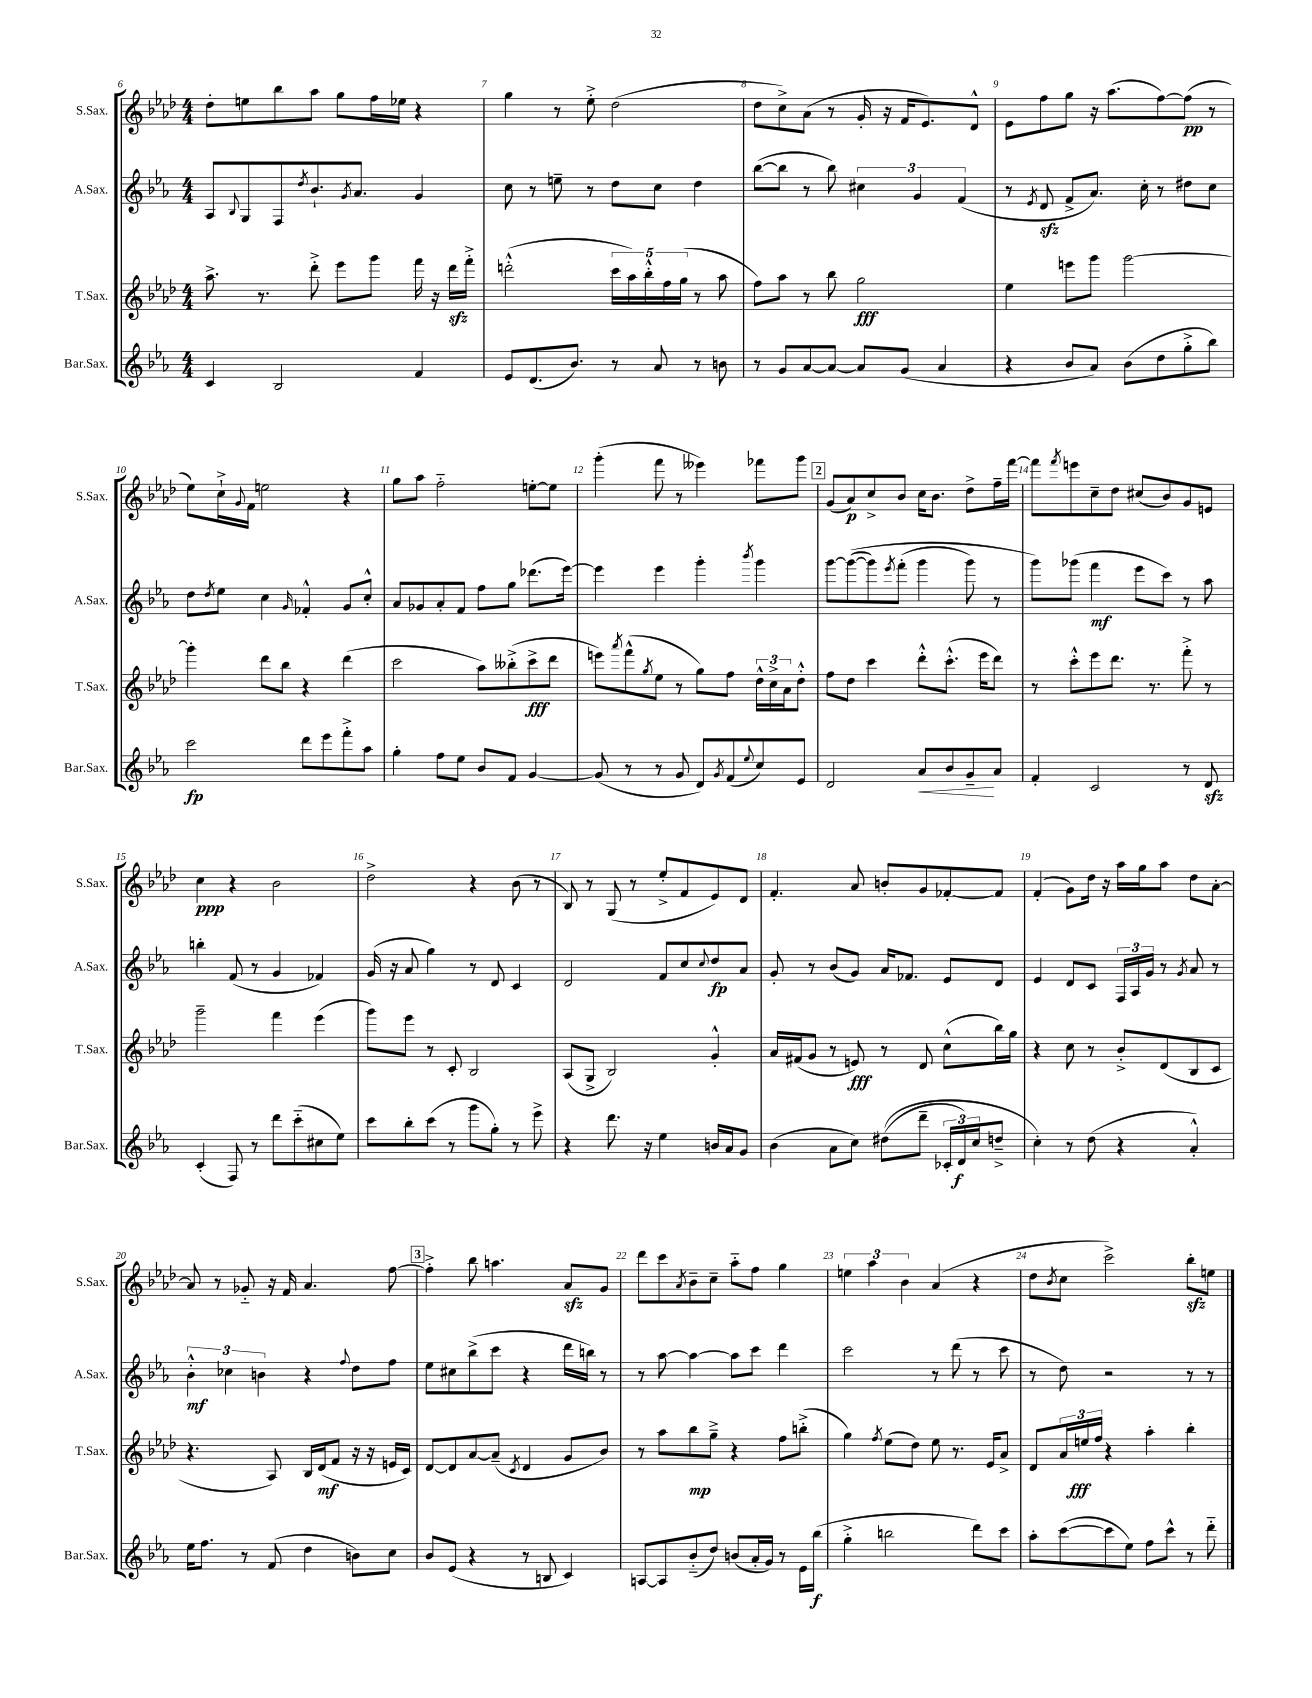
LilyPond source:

<<
\new StaffGroup <<
\new Staff = "s0" \with { instrumentName = "S.Sax." shortInstrumentName = "S.Sax." } {
    \clef treble \key aes \major \numericTimeSignature \time 4/4
    des''8-. e''8 bes''8 aes''8 g''8 f''16 ees''16 r4 |
    g''4 r8 ees''8-.-> des''2( |
    des''8 c''8->) aes'8( r8 g'16-. r16 f'16 ees'8.) des'8-^ |
    ees'8 f''8 g''8 r16 aes''8.( f''8~) f''8\pp( r8 |
    ees''8) c''16-!-> \appoggiatura { g'8 } f'16 e''2 r4 |
    g''8 aes''8 f''2-_ e''8~-. e''8 |
    g'''4-.( f'''8 r8 eeses'''4) fes'''8 g'''8 |
    \mark \markup { \box "2" } g'8( aes'8\p) c''8-> bes'8 c''16 bes'8. des''8-> f''16-- f'''16~ |
    f'''8 \acciaccatura { f'''8 } e'''8 c''8-- des''8 cis''8( bes'8) g'8 e'8 |
    c''4\ppp r4 bes'2 |
    des''2-> r4 bes'8( r8 |
    bes8) r8 g8( r8 ees''8-.-> f'8 ees'8) des'8 |
    f'4.-. aes'8 b'8-. g'8 fes'8~-. fes'8 |
    f'4-.( g'8) des''16 r16 aes''16 g''16 aes''8 des''8 aes'8~-. |
    aes'8 r8 ges'8-_ r16 f'16 aes'4. f''8~ |
    \mark \markup { \box "3" } f''4-.-> bes''8 a''4. aes'8\sfz g'8 |
    des'''8 c'''8 \acciaccatura { aes'8 } bes'8-- c''8-- aes''8-_ f''8 g''4 |
    \tuplet 3/2 { e''4 aes''4 bes'4 } aes'4( r4 |
    des''8 \acciaccatura { bes'8 } c''8 c'''2->) bes''8-.\sfz e''8 \bar "|." |
}
\new Staff = "s1" \with { instrumentName = "A.Sax." shortInstrumentName = "A.Sax." } {
    \clef treble \key ees \major \numericTimeSignature \time 4/4
    aes8 \appoggiatura { bes8 } g8 f8 \acciaccatura { d''8 } bes'8.-! \acciaccatura { g'8 } aes'8. g'4 |
    c''8 r8 e''8-- r8 d''8 c''8 d''4 |
    bes''8~( bes''8 r8 bes''8) \tuplet 3/2 { cis''4 g'4 f'4( } |
    r8 \acciaccatura { ees'8 } d'8\sfz f'8-> aes'8.) c''16-. r8 dis''8 c''8 |
    d''8 \acciaccatura { d''8 } ees''8 c''4 \grace { g'16 } fes'4-.-^ g'8 c''8-.-^ |
    aes'8 ges'8 aes'8-. f'8 f''8 g''8 des'''8.( ees'''16~) |
    ees'''4 ees'''4 g'''4-. \acciaccatura { bes'''8 } g'''4 |
    \mark \markup { \box "2" } g'''8~ g'''8~(\( g'''8) \acciaccatura { ees'''8 } f'''8-.( g'''4 g'''8) r8 |
    g'''8\) ges'''8( f'''4\mf ees'''8 c'''8) r8 aes''8 |
    b''4-. f'8( r8 g'4 fes'4) |
    g'16( r16 aes'8 g''4) r8 d'8 c'4 |
    d'2 f'8 c''8 \appoggiatura { c''8 } d''8\fp aes'8 |
    g'8-. r8 bes'8( g'8) aes'16 fes'8. ees'8 d'8 |
    ees'4 d'8 c'8 \tuplet 3/2 { f16 aes16 g'16 } r8 \acciaccatura { g'8 } aes'8 r8 |
    \tuplet 3/2 { bes'4-.-^\mf ces''4 b'4 } r4 \appoggiatura { f''8 } d''8 f''8 |
    \mark \markup { \box "3" } ees''8 cis''8 bes''8->( c'''8 r4 d'''16 b''16) r8 |
    r8 aes''8~ aes''4~ aes''8 c'''8 d'''4 |
    c'''2 r8 d'''8( r8 c'''8 |
    r8 d''8) r2 r8 r8 \bar "|." |
}
\new Staff = "s2" \with { instrumentName = "T.Sax." shortInstrumentName = "T.Sax." } {
    \clef treble \key aes \major \numericTimeSignature \time 4/4
    aes''8.-> r8. des'''8-.-> ees'''8 g'''8 f'''16 r16 des'''16\sfz f'''16-.-> |
    d'''2-.-^( \tuplet 5/4 { c'''16 aes''16) bes''16-.-^ f''16 g''16( } r8 aes''8 |
    f''8) aes''8 r8 bes''8 g''2\fff |
    ees''4 e'''8 g'''8 g'''2~ |
    g'''4-. des'''8 bes''8 r4 des'''4( |
    c'''2 aes''8) beses''8-.->( c'''8->\fff des'''8 |
    e'''8) \acciaccatura { aes'''8 } f'''8-^( \acciaccatura { g''8 } ees''8 r8 g''8) f''8 \tuplet 3/2 { des''16-^ c''16-> aes'16 } des''8-.-^ |
    \mark \markup { \box "2" } f''8 des''8 c'''4 des'''8-.-^ c'''8.-.-^( ees'''16 des'''8) |
    r8 c'''8-.-^ ees'''8 des'''8. r8. f'''8-.-> r8 |
    g'''2-- f'''4 ees'''4( |
    g'''8) ees'''8 r8 c'8-. bes2 |
    aes8( g8-> bes2) g'4-.-^ |
    aes'16 fis'16( g'8 r8 e'8\fff) r8 des'8 c''8-^( bes''16) g''16 |
    r4 c''8 r8 bes'8-.-> des'8( bes8 c'8 |
    r4. aes8) bes16 des'16\mf( f'8 r16 r16 e'16 c'16) |
    \mark \markup { \box "3" } des'8~ des'8 aes'8~ aes'8--( \acciaccatura { c'8 } des'4 g'8 bes'8) |
    r8 aes''8 bes''8\mp g''8---> r4 f''8 b''8-.->( |
    g''4) \acciaccatura { f''8 } ees''8( des''8) ees''8 r8. ees'16 aes'8-> |
    des'8 \tuplet 3/2 { aes'16 e''16\fff f''16 } r4 aes''4-. bes''4-. \bar "|." |
}
\new Staff = "s3" \with { instrumentName = "Bar.Sax." shortInstrumentName = "Bar.Sax." } {
    \clef treble \key ees \major \numericTimeSignature \time 4/4
    c'4 bes2 f'4 |
    ees'8 d'8.( bes'8.) r8 aes'8 r8 b'8 |
    r8 g'8 aes'8~ aes'8~ aes'8 g'8( aes'4 |
    r4 bes'8 aes'8) bes'8( d''8 g''8-.-> bes''8) |
    c'''2\fp d'''8 ees'''8 f'''8-.-> aes''8 |
    g''4-. f''8 ees''8 bes'8 f'8 g'4~ |
    g'8( r8 r8 g'8 d'8) \acciaccatura { g'8 } f'8( \appoggiatura { ees''8 } c''8) ees'8 |
    \mark \markup { \box "2" } d'2 aes'8\< bes'8 g'8--\! aes'8 |
    f'4-. c'2 r8 d'8\sfz |
    c'4-.( f8) r8 d'''8 c'''8-_( cis''8 ees''8) |
    c'''8 bes''8-. c'''8( r8 g'''8 g''8-.) r8 ees'''8-> |
    r4 d'''8. r16 ees''4 b'16 aes'16 g'8 |
    bes'4( aes'8 c''8) dis''8(\( d'''8-- \tuplet 3/2 { ces'16-. d'16\f) c''16 } d''8---> |
    c''4-.\) r8 d''8( r4 aes'4-.-^) |
    ees''16 f''8. r8 f'8( d''4 b'8) c''8 |
    \mark \markup { \box "3" } bes'8 ees'8( r4 r8 b8 c'4) |
    a8~ a8 bes'8-_( d''8) b'8( aes'16-. g'16) r8 ees'16 bes''16\f( |
    g''4-.-> b''2 d'''8) c'''8 |
    aes''8-. c'''8~( c'''8 ees''8) f''8 c'''8-^ r8 d'''8-_ \bar "|." |
}
>>
>>
\layout { \context { \Score currentBarNumber = #6 \override BarNumber.break-visibility = ##(#f #t #t) barNumberVisibility = #all-bar-numbers-visible } }
